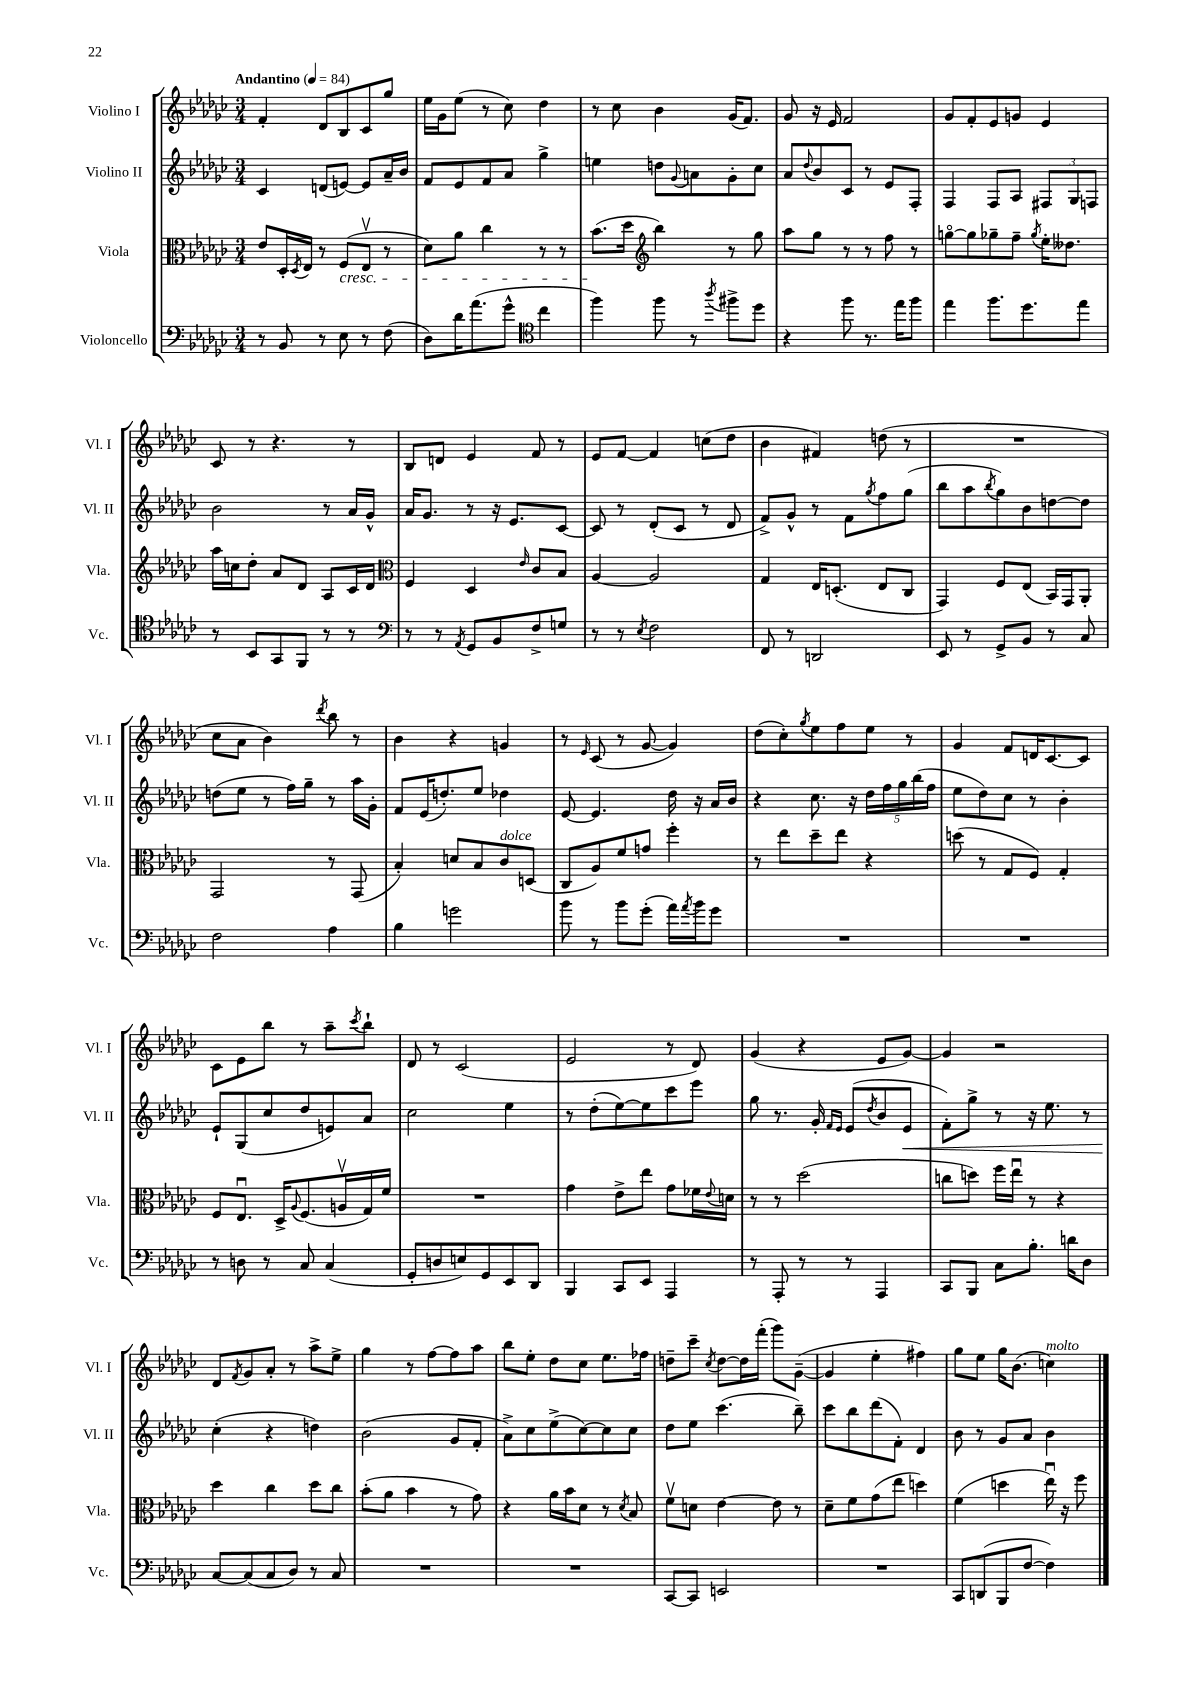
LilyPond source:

<<
\new StaffGroup <<
\new Staff = "s0" \with { instrumentName = "Violino I" shortInstrumentName = "Vl. I" } {
    \clef treble \key ges \major \numericTimeSignature \time 3/4 \tempo "Andantino" 4 = 84
    f'4-. des'8 bes8 ces'8 ges''8 |
    ees''16 ges'16 ees''8( r8 ces''8) des''4 |
    r8 ces''8 bes'4 ges'16( f'8.) |
    ges'8 r16 ees'16 f'2 |
    ges'8 f'8-. ees'8 g'8 ees'4 |
    ces'8 r8 r4. r8 |
    bes8 d'8 ees'4 f'8 r8 |
    ees'8 f'8~ f'4 c''8( des''8 |
    bes'4 fis'4) d''8( r8 |
    R2. |
    ces''8 aes'8 bes'4) \acciaccatura { des'''8 } bes''8 r8 |
    bes'4 r4 g'4 |
    r8 \grace { ees'16 } ces'8( r8 ges'8~ ges'4) |
    des''8( ces''8-.) \acciaccatura { ges''8 } ees''8 f''8 ees''8 r8 |
    ges'4 f'8 d'16 ces'8.~ ces'8 |
    ces'8 ees'8 bes''8 r8 aes''8-- \acciaccatura { ces'''8 } bes''8-! |
    des'8 r8 ces'2( |
    ees'2 r8 des'8) |
    ges'4( r4 ees'8 ges'8~) |
    ges'4 r2 |
    des'8 \acciaccatura { f'8 } ges'8 aes'8-. r8 aes''8-> ees''8-> |
    ges''4 r8 f''8~ f''8 aes''8 |
    bes''8 ees''8-. des''8 ces''8 ees''8. fes''16 |
    d''8-- ces'''8-- \acciaccatura { ces''8 } d''8~ d''16 f'''16-.( ges'''8) ges'8~--( |
    ges'4 ees''4-. fis''4) |
    ges''8 ees''8 ges''16 bes'8.( c''4^\markup { \italic "molto" }) \bar "|." |
}
\new Staff = "s1" \with { instrumentName = "Violino II" shortInstrumentName = "Vl. II" } {
    \clef treble \key ges \major \numericTimeSignature \time 3/4
    ces'4 d'8( e'8~) e'8 aes'16-- bes'16 |
    f'8 ees'8 f'8 aes'8 ges''4-> |
    e''4 d''8 \appoggiatura { ges'8 } a'8 ges'8-. ces''8 |
    aes'8 \appoggiatura { des''8 } bes'8 ces'8 r8 ees'8 f8-. |
    f4 f8 aes8 \tuplet 3/2 { fis8 ges8 f8 } |
    bes'2 r8 aes'16 ges'16-^ |
    aes'16 ges'8. r8 r16 ees'8. ces'8~ |
    ces'8 r8 des'8-.( ces'8 r8 des'8 |
    f'8->) ges'8-^ r8 f'8 \acciaccatura { ges''8 } f''8 ges''8( |
    bes''8 aes''8 \acciaccatura { bes''8 } ges''8) bes'8 d''8~ d''8 |
    d''8( ees''8 r8 f''16) ges''16-- r8 aes''16 ges'16-. |
    f'8 ees'16( d''8.-.) ees''8 des''4 |
    ees'8~ ees'4. des''16 r16 aes'16 bes'16 |
    r4 ces''8. r16 \tuplet 5/4 { des''16 f''16 ges''16 bes''16( f''16 } |
    ees''8 des''8) ces''8 r8 bes'4-. |
    ees'8-! ges8( ces''8 des''8 e'8) aes'8 |
    ces''2 ees''4 |
    r8 des''8-.( ees''8~) ees''8 ces'''8 ees'''8 |
    ges''8 r8. ges'16-. \grace { f'16 ees'16 } ees'8( \acciaccatura { des''8 } bes'8 ees'8\< |
    f'8-.) ges''8-> r8 r16 ees''8. r8 |
    ces''4-.\!( r4 d''4) |
    bes'2( ges'8 f'8-. |
    aes'8->) ces''8 ees''8->( ces''8~) ces''8 ces''8 |
    des''8 ees''8 ces'''4.( bes''8--) |
    ces'''8 bes''8 des'''8( f'8-.) des'4 |
    bes'8 r8 ges'8 aes'8 bes'4 \bar "|." |
}
\new Staff = "s2" \with { instrumentName = "Viola" shortInstrumentName = "Vla." } {
    \clef alto \key ges \major \numericTimeSignature \time 3/4
    ees'8 des16-. \acciaccatura { des8 } ees16 r8 f8\cresc( ees8\upbow r8 |
    des'8) aes'8 ces''4 r8 r8 |
    bes'8.\!( des''16 \clef treble bes''4) r8 ges''8 |
    aes''8 ges''8 r8 r8 f''8 r8 |
    g''8~\flageolet g''8 ges''8-- f''8-- \acciaccatura { ges''8 } ees''16-. deses''8. |
    aes''16 c''16 des''8-. aes'8 des'8 aes8 ces'16 des'16 |
    \clef alto f4 des4 \grace { ees'16 } ces'8 bes8 |
    aes4~ aes2 |
    ges4 ees16 d8.-.( ees8 ces8 |
    ges,4) f8 ees8( bes,16) ges,16 aes,8-. |
    ges,2 r8 ges,8( |
    bes4-.) d'8 bes8 ces'8^\markup { \italic "dolce" } d8( |
    ces8 aes8) f'8 g'8 f''4-. |
    r8 ees''8 des''8-- ees''8 r4 |
    d''8( r8 ges8 f8) ges4-. |
    f8 ees8.\downbow des16-> \appoggiatura { aes8 } f8.( a16\upbow ges16) f'16 |
    R2. |
    ges'4 ees'8-> ees''8 ges'8 fes'16 \appoggiatura { ees'8 } d'16 |
    r8 r8 des''2( |
    c''8 d''8) f''16 ees''16\downbow r8 r4 |
    des''4 ces''4 des''8 ces''8 |
    bes'8-.( aes'8 bes'4 r8 ges'8) |
    r4 aes'16 bes'16 des'8 r8 \acciaccatura { des'8 } bes8 |
    f'8\upbow d'8 ees'4~ ees'8 r8 |
    des'8-- f'8 ges'8( ees''8 d''4) |
    f'4( d''4 ees''16\downbow) r16 f''8 \bar "|." |
}
\new Staff = "s3" \with { instrumentName = "Violoncello" shortInstrumentName = "Vc." } {
    \clef bass \key ges \major \numericTimeSignature \time 3/4
    r8 bes,8 r8 ees8 r8 f8( |
    des8) des'16 aes'8.( ges'8-^ \clef tenor ces''4 |
    f''4) f''8 r8 \acciaccatura { aes''8 } fis''8-> des''8 |
    r4 f''8 r8. ees''16 f''8 |
    ees''4 f''8. des''8. ees''8 |
    r8 bes,8 ges,8 f,8 r8 r8 |
    \clef bass r8 r8 \acciaccatura { aes,8 } ges,8 bes,8 f8-> g8 |
    r8 r8 \acciaccatura { ees8 } f2 |
    f,8 r8 d,2 |
    ees,8 r8 ges,8-> bes,8 r8 ces8 |
    f2 aes4 |
    bes4 g'2 |
    bes'8 r8 bes'8 ges'8-.( aes'16) \acciaccatura { aes'8 } bes'16 ges'8 |
    R2. |
    R2. |
    r8 d8 r8 ces8 ces4( |
    ges,8-. d8 e8) ges,8 ees,8 des,8 |
    bes,,4 ces,8 ees,8 aes,,4 |
    r8 aes,,8-. r8 r8 aes,,4 |
    ces,8 bes,,8 ces8 bes8.-. d'16 des8 |
    ces8~ ces8( ces8 des8) r8 ces8 |
    R2. |
    R2. |
    ces,8~ ces,8 e,2 |
    R2. |
    ces,8 d,8( bes,,8 f8~ f4) \bar "|." |
}
>>
>>
\layout { \context { \Score \remove "Bar_number_engraver" } }
